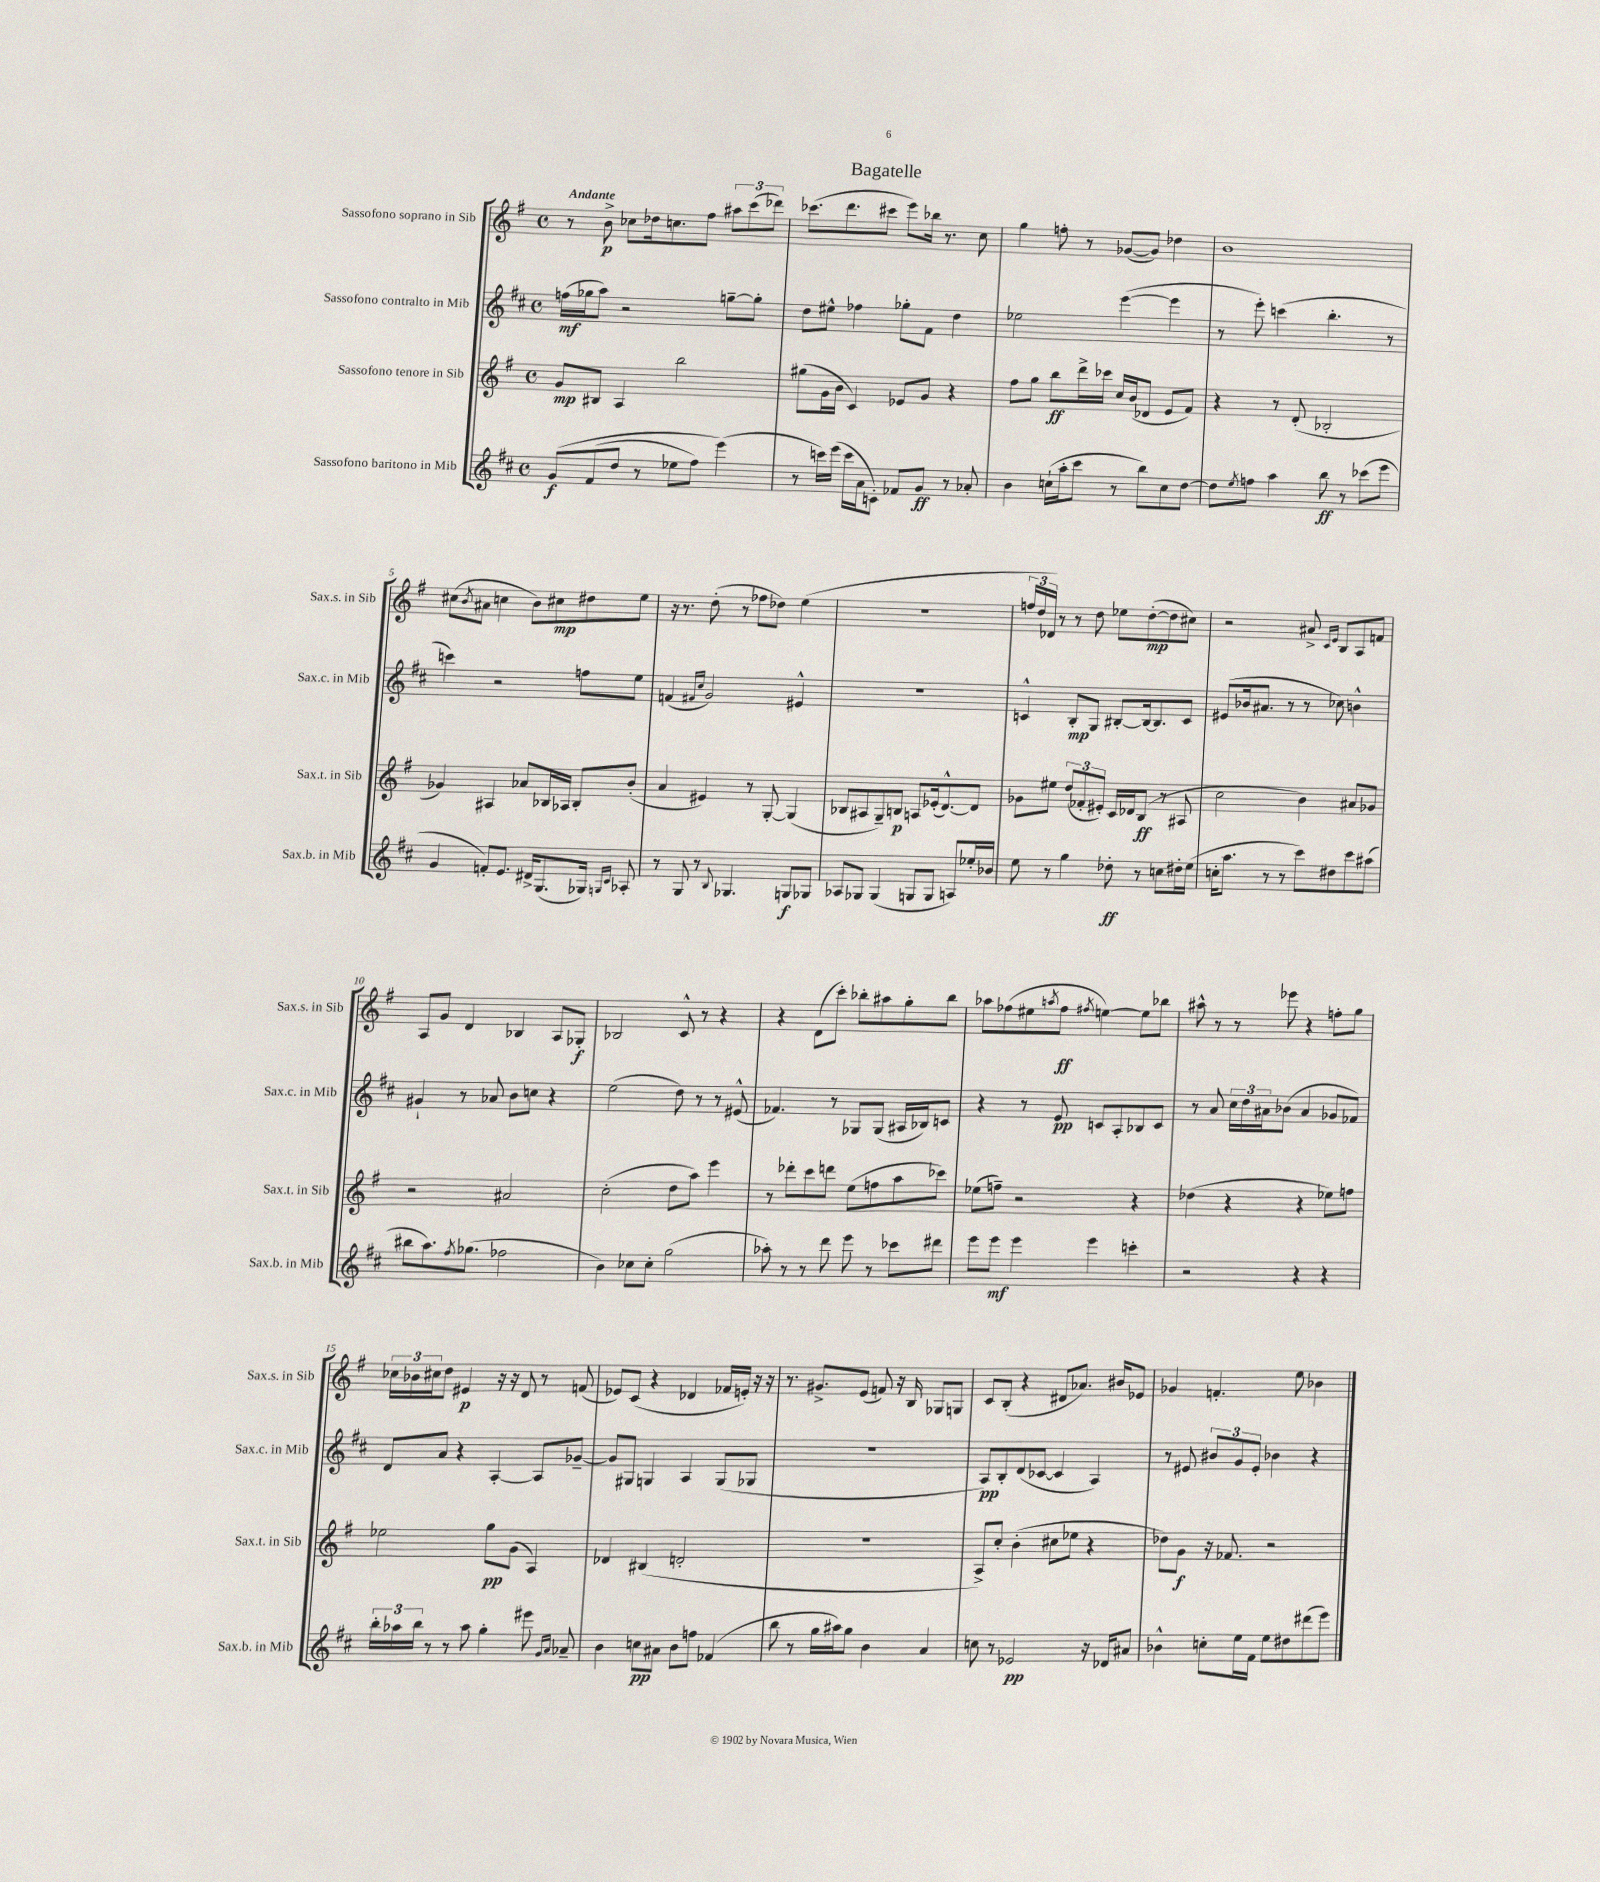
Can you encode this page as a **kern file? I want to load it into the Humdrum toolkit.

**kern	**kern	**kern	**kern
*staff4	*staff3	*staff2	*staff1
*clefG2	*clefG2	*clefG2	*clefG2
*k[f#c#]	*k[f#]	*k[f#c#]	*k[f#]
*M4/4	*M4/4	*M4/4	*M4/4
*met(c)	*met(c)	*met(c)	*met(c)
&(8g	8g	(16ff	8r
.	.	16gg-	.
(8f#	8B#	8aa)	8b^
8dd	4A	2r	8cc-
8r	.	.	16dd-
.	.	.	8.cc
8ee-	2bb	.	.
8ff#)	.	.	8ff#
(4eee&)	.	[8gg~	12aa#
.	.	.	(12ccc
.	.	8gg']	.
.	.	.	12ddd-)
=	=	=	=
8r	(8gg#	8dd	(8.ccc-
16ccc)	16g	8ee#^^	.
(16eee	16b	.	8.ddd
16ccc	4c)	4ff-	.
16a	.	.	.
8c')	.	.	8ccc#
8f-	8e-	8gg-'	8eee)
8g	8g	8f#	16bb-
.	.	.	8.r
8r	4r	4dd	.
8a-'	.	.	8cc
=	=	=	=
4b	8ff#	2ee-	4gg
.	8gg	.	.
(16cc`	8bb	.	8ff'
16aa'	.	.	.
8ccc#	16ddd^	.	8r
.	16ccc-	.	.
8r	16cc	([4eee	([8g-
.	(16b	.	.
8bb)	8d-	.	8g-])
8cc	8e	4eee]	4dd-
[8dd	8f#)	.	.
=	=	=	=
8dd]	4r	8r	1b
8qee	.	.	.
8ff	.	8eee')	.
4aa	8r	(4ccc	.
.	(8d'	.	.
8bb	2B-'	4.bb'	.
8r	.	.	.
(8ccc-	.	.	.
8eee	.	8r	.
=	=	=	=
4g	4g-)	4ccc)	(8cc#
.	.	.	8qb
.	.	.	8a#
8f')	4A#	2r	4cc
8.e	.	.	.
.	8a-	.	8b)
16d#^	.	.	.
(8.G	16B-	.	8cc#
.	16A-	.	.
.	8B-'	8ff	8dd#
16G-)	.	.	.
16qqG	.	.	.
16qqc#	.	.	.
8A-'	(8b'	8ee	8ee
=	=	=	=
8r	4a	(4f	16r
.	.	.	8.r
8G	.	.	.
.	.	16qqf#	.
.	.	16qqcc#	.
8r	4e#)	2g)	(8dd'
8qqB	.	.	.
4.G-	.	.	8r
.	8r	.	8ff-
.	[8G'	.	8dd-)
8G	(4G]	4e#^^	(4ee
8G-	.	.	.
=	=	=	=
8A-	8B-	1r	1r
8G-	8A#	.	.
(4G-	8G~)	.	.
.	8B	.	.
8G	8A	.	.
8G	(16e-'	.	.
.	[8.d^^)	.	.
8A)	.	.	.
16ee-'	8d]	.	.
16b-	.	.	.
=	=	=	=
8ee	8g-	4c^^	24ff
.	.	.	24dd
.	.	.	24d-)
8r	8ee#	.	8r
4gg	(12dd	8B'	8r
.	12f-'	.	.
.	.	8G	8dd
.	12e#')	.	.
8dd-'	16c	[8B#'	8ee-
.	16d-	.	.
8r	(8B	16B#_	([8dd'
.	.	8.B#]	.
8cc	8r	.	8dd]
16dd#'	8A#	8c	8cc#)
(16ee	.	.	.
=	=	=	=
16cc'	2cc	(8e#	2r
8.aa	.	.	.
.	.	16b-	.
.	.	8.a#	.
8r	.	.	.
8r	.	8r	.
8ccc#)	4b)	8r	8a#^
.	.	.	16qqc
.	.	.	16qqe
8dd#	.	8cc-)	8B
8ccc#	8a#	4b^^	8A
(8aa#	8g-	.	8f
=	=	=	=
8bb#	2r	4g#`	8A
8.aa)	.	.	8g
.	.	8r	4d
8qff#	.	.	.
(8.gg-	.	.	.
.	.	8a-	.
2ff-	2a#	8b	4B-
.	.	8cc	.
.	.	4r	8A
.	.	.	8G-'
=	=	=	=
4b)	(2cc'	(2ee	2B-
8cc-	.	.	.
8cc-'	.	.	.
(2gg	8dd	8dd)	8c^^
.	8aa)	8r	8r
.	4eee	8r	4r
.	.	(8e#^^	.
=	=	=	=
8aa-')	8r	4.f-)	4r
8r	8ddd-'	.	.
8r	8ccc	.	(8d
8ddd	8ddd	8r	8ccc')
8eee	(8ee	8G-	8bb-'
8r	8ff	(8G-	8aa#
8ccc-	8aa	16A#	8gg'
.	.	16B-)	.
8ddd#	8ccc-)	8c	8bb-
=	=	=	=
8eee	(8ee-	4r	8aa-
8eee	8ff~)	.	(8ff-
4eee	2r	8r	8ee#
.	.	.	8qaa
.	.	8e	8ff-
.	.	.	8qff#
4eee	.	8c	[4ee)
.	.	8A'	.
4ccc'	4r	8B-	8ee]
.	.	8c	8bb-
=	=	=	=
2r	(4dd-	8r	8aa#^^
.	.	8a	8r
.	4r	24cc#	8r
.	.	24dd	.
.	.	24a#	.
.	.	(8b-	8eee-
4r	4r	4a#	4r
4r	8ee-)	8g-	8ff'
.	8ff	8f-)	8gg
=	=	=	=
24bb'	2ee-	8d	24cc-
24aa-	.	.	24b-
24bb	.	.	24cc#
8r	.	8a	8dd
8r	.	4r	4e#
8aa-	.	.	.
4gg'	8gg	[4A'	16r
.	.	.	16r
.	(8g	.	8d
8eee#	4A)	8A]	8r
16qqg	.	.	.
16qqa	.	.	.
8a-~	.	[8g-~	(8f
=	=	=	=
4b	4d-	8g-]	8e-)
.	.	8G#	(8c
8cc	(4B#	4G	4r
8a#	.	.	.
8b	2d'	4A	4d-
8ff	.	.	.
(4f-	.	(8G	16f-
.	.	.	16e')
.	.	8G-	16r
.	.	.	16r
=	=	=	=
8bb	1r	1r	8.r
8r	.	.	.
.	.	.	8.g#^
16gg	.	.	.
16aa#)	.	.	.
8gg	.	.	(8e
4b	.	.	8f)
.	.	.	16r
.	.	.	16B
4a	.	.	8G-
.	.	.	8G
=	=	=	=
8cc	8A^)	8A)	8c
8r	8cc'	8B'	(8B'
2e-	(4b'	(8d	4r
.	.	[8c-	.
.	8cc#	4c-]	8d#
.	8ee-	.	8.a-)
16r	4r	4A)	.
16d-	.	.	16b#
8a#	.	.	8e-
=	=	=	=
4b-^^	8dd-)	8r	4g-
.	8g	8e#	.
8cc'	16r	12b#	4.f'
.	8.f-	.	.
.	.	12g	.
16ee	.	.	.
.	.	12e#'	.
16f#	.	.	.
8ee	2r	4b-	.
8dd#	.	.	8ee
(8ddd#	.	4r	4b-
8eee)	.	.	.
==	==	==	==
*-	*-	*-	*-
